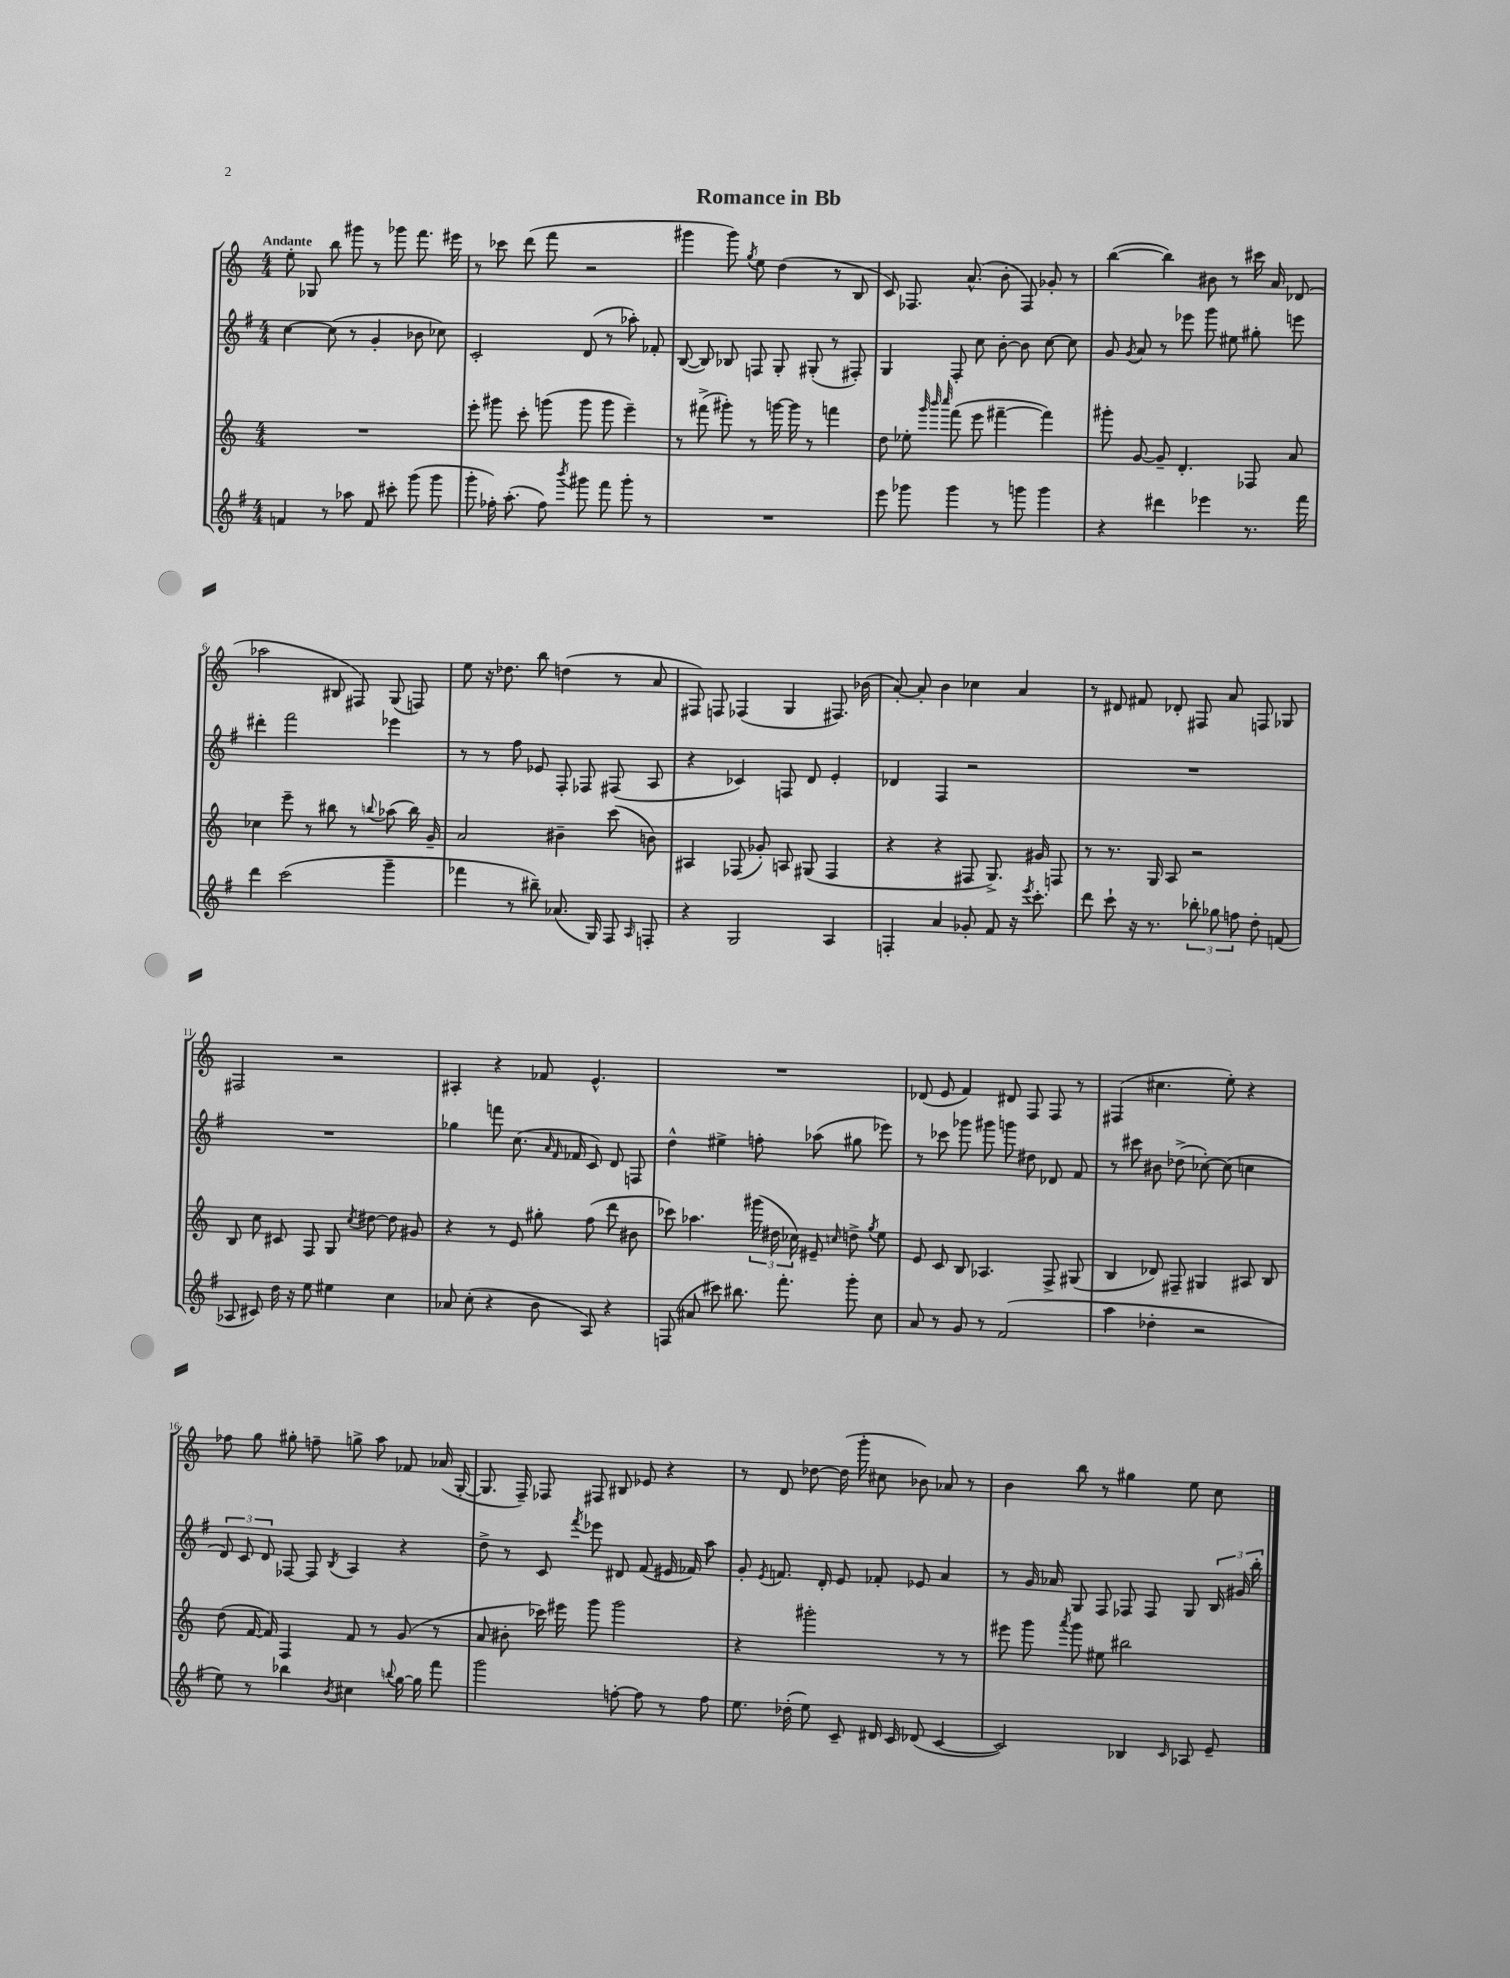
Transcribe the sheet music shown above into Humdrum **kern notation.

**kern	**kern	**kern	**kern
*part4	*part3	*part2	*part1
*staff4	*staff3	*staff2	*staff1
*clefG2	*clefG2	*clefG2	*clefG2
*k[f#]	*k[]	*k[f#]	*k[]
*M4/4	*M4/4	*M4/4	*M4/4
=1	=1	=1	=1
!	!	!	!LO:TX:a:B:t=Andante
4fn/	1r	[4cc\	8ee'\
.	.	.	8G-X/
8r	.	(8cc\]	8bb\
8aa-X\	.	8r	8ggg#X\
8f/	.	4g'/	8r
8ccc#X'\	.	.	8ggg-X\
(8ggg\	.	8b-X\	8.fff\
8ggg\	.	8cc-X\)	.
.	.	.	16eee#X\
=2	=2	=2	=2
8ggg'\	8eee'\	2c'/	8r
16ff-X'\)	8ggg#X\	.	8ccc-X\
(8.aa'\	.	.	.
.	8ccc'\	.	(8ddd\
8ff-\)	(8gggn\	.	8fff\
8qbbb/	.	.	.
8ggg#X\	8ggg\	(8d/	2r
8fff#\	8ggg\	8r	.
8ggg#'\	4eee~\)	8aa-X'\)	.
8r	.	8f-X'/	.
=3	=3	=3	=3
1r	8r	([8B/	4ggg#X\
.	(8fff#X^\	8B/])	.
.	8ggg#X'\)	8B-X/	8ggg#\)
.	.	.	8qgg/
.	8r	8Fn/	8ee\
.	[16gggn\	8G'/	(4dd\
.	16ggg\]	.	.
.	8r	(8G#X'/	.
.	4fffn\	8r	8r
.	.	8F#X'/)	8B/
=4	=4	=4	=4
8eee\	8dd\	4G/	8c/)
8ggg-X\	8ee-X'\	.	8.F-X/
.	32qqggg/	.	.
.	32qqbbb/	.	.
.	32qqcccc/	.	.
4ggg-\	(8fff\	8F#'/	.
.	.	.	(8.a^^/
.	8eee\	8cc\	.
8r	[4fff#X~\	[8b'\	8b'\
8gggn\	.	8b\]	8F-/)
4ggg\	4fff#\])	[8cc\	8g-X'/
.	.	8cc\]	8r
=5	=5	=5	=5
4r	8ggg#X'\	8g/	([4bb\
.	.	8qg/	.
.	[8g/	8a/	.
4ddd#X\	8g~/]	8r	4bb\])
.	4.d'/	8eee-X\	.
4eee-X\	.	8ggg\	8b#X\
.	.	8ee#X\	8r
8.r	8F-X/	8gg#X'\	16ccc#X\
.	.	.	16a/
.	8a/	8eeen\	(8d-X/
16fff#\	.	.	.
!!LO:LB:g=z
=6	=6	=6	=6
4ddd\	4cc-X\	4ddd#X'\	2aa-X\
(2ccc\	8eee~\	2fff#\	.
.	8r	.	.
.	8bb#X\	.	8B#X/
.	8r	.	8F#X/)
.	8qqbbn/	.	.
4ggg~\	(8aa-X\	4eee-X\	(8G/
.	16bb\)	.	8Fn/)
.	16g~/	.	.
=7	=7	=7	=7
4fff-X\	2a/	8r	8ee\
.	.	8r	16r
.	.	.	8.dd-X\
8r	.	8ff#\	.
8bb#X~\)	.	8e-X/	8bb\
(8.a-X/	4b#X~\	8F#'/	(4ddn\
.	.	8F-X/	.
16G/)	.	.	.
8F#/	(8ccc\	(8F#X/	8r
16qqA/	.	.	.
8Fn'/	8bn\)	8A/	8a/
=8	=8	=8	=8
4r	4A#X/	4r	8F#X/)
.	.	.	8Fn/
2G/	(8F-X/	4c-X/)	(4F-X/
.	8g-X'/)	.	.
.	8An/	8Fn/	4G/
.	(8G#X/	8d/	.
4A/	4F-/	4e'/	8.F#X/)
.	.	.	(16b-X\
=9	=9	=9	=9
4Fn'/	4r	4d-X/	[8a'/)
.	.	.	8a'/]
4a/	4r	4F#/	4b\
8g-X'/	8F#X/	2r	4cc-X\
8f#/	8.G^/)	.	.
16r	.	.	4a/
8qeee/	.	.	.
8.ccc'\	16g#X/	.	.
.	8Fn/	.	.
=10	=10	=10	=10
8ddd\	8r	1r	8r
8ccc`\	8.r	.	8d#X/
16r	.	.	8f#X/
8.r	16G/	.	.
.	8A/	.	8d-X'/
12bb-X'\	2r	.	8F#X/
12gg-X\	.	.	.
.	.	.	8a/
12ffn\	.	.	.
8dd'\	.	.	8Fn/
(8fn/	.	.	8G-X/
!!LO:LB:g=z
=11	=11	=11	=11
8A-X/	8B/	1r	2F#X/
8c#X/)	8cc\	.	.
16dd\	8c#X/	.	.
16r	.	.	.
8ee\	8F/	.	.
4ee#X\	8G/	.	2r
.	8qcc/	.	.
.	[8dd#X\	.	.
4cc\	8dd#\]	.	.
.	8g#X/	.	.
=12	=12	=12	=12
8a-X/	4r	4gg-X\	4A#X'/
(8cc'\	.	.	.
4r	8r	8fffn\	4r
.	8e/	(8.cc\	.
8b\	8gg#X'\	.	8f-X/
.	.	16qqa/	.
.	.	16qqf#/	.
.	.	16f-X/	.
8A/)	(8ff\	8c/)	4.e^^/
4r	8ddd\	8d/	.
.	8b#X\	8Fn/	.
=13	=13	=13	=13
(8Fn/	8ccc-X\)	4dd^^\	1r
8a#X/	4.aa-X\	.	.
8ccc#X\)	.	4ee#X^\	.
8.bb#X\	.	.	.
.	(24ggg#X\	8ffn'\	.
.	24dd#X\	.	.
8.fff#'\	.	.	.
.	24cc-X\)	.	.
.	8e#X~/	(8aa-X\	.
.	16qqccn/	.	.
8ggg'\	8ddn^\	8gg#X\	.
.	8qgg/	.	.
8cc\	8ee\	8eee-X\)	.
=14	=14	=14	=14
8a/	8e/	8r	(8d-X/
8r	8c/	8ccc-X\	8e/
8g/	8B/	8ggg-X\	4f/)
8r	4.A-X/	8ggg#X\	.
(2f#/	.	8gggn\	8d#X/
.	.	8dd#X\	8F/
.	8F^/	8d-X/	8F/
.	(8G#X/	8f#/	8r
=15	=15	=15	=15
4aa\	4B/	8r	(4F#X/
.	.	8ccc#X\	.
4dd-X'\	8d-X/)	8b#X\	4.cc#X\
.	8F#X~/	(8dd-X^\	.
2r	4G#X/	[8cc-X'\)	.
.	.	(8cc-\]	8ee'\)
.	8A#X/	4ccn\	4r
.	8B/	.	.
!!LO:LB:g=z
=16	=16	=16	=16
8ee\)	(8dd\	12d/)	8ff-X\
.	.	12c/	.
8r	[16f/	.	8gg\
.	.	12d/	.
.	16f/])	.	.
4bb-X\	4F/	[8F-X/	8gg#X'\
.	.	8F-/]	8ffn~\
8qb/	.	8qB/	.
4cc#X\	8f/	4A/	8ggn^\
.	8r	.	8aa\
8qqbbn/	.	.	.
[16gg\	(8g/	4r	8f-X/
16gg\]	.	.	.
8fff#\	8r	.	(16a-X/
.	.	.	[16G'/
=17	=17	=17	=17
2ggg\	8a/	8dd^\	8.G/]
.	8b#X'\	8r	.
.	.	.	16F~/)
.	16ccc-X\)	8c/	8F-X/
.	16eee#X\	.	.
.	.	8qfff#/	.
.	8ggg\	8eee-X\	8F#X/
[8ffn'\	2ggg\	8d#X/	8B#X/
8ff\]	.	(8f#/	8e-X/
8r	.	16e#X/	4r
.	.	16f-X/)	.
8ff\	.	8aa\	.
=18	=18	=18	=18
8.ee\	4r	8g'/	8r
.	.	8qe/	.
.	.	8.fn/	8d/
(16dd-X'\	.	.	.
8ee\)	2ggg#X'\	.	[8dd-X\
.	.	16d'/	.
8c~/	.	8e/	(16dd-\]
.	.	.	16ggg'\
16d#X/	.	8f-X'/	8cc#X\
16c/	.	.	.
(8d-X/	.	8e-X/	8b-X\)
[4c/	8r	4a/	8a-X/
.	8r	.	8r
=19	=19	=19	=19
2c/])	8eee#X\	8r	4b\
.	8ggg\	16g/	.
.	.	16a-X/	.
.	8qaaa/	.	.
.	8ggg\	8G/	8bb\
.	8ee#X\	8F#/	8r
4B-X/	2bb#X\	8F-X/	4gg#X\
.	.	8F-/	.
16qqc/	.	.	.
8A-X/	.	8G/	8ee\
8e~/	.	24B/	8cc\
.	.	24g#X/	.
.	.	24bb'\	.
==	==	==	==
*-	*-	*-	*-
